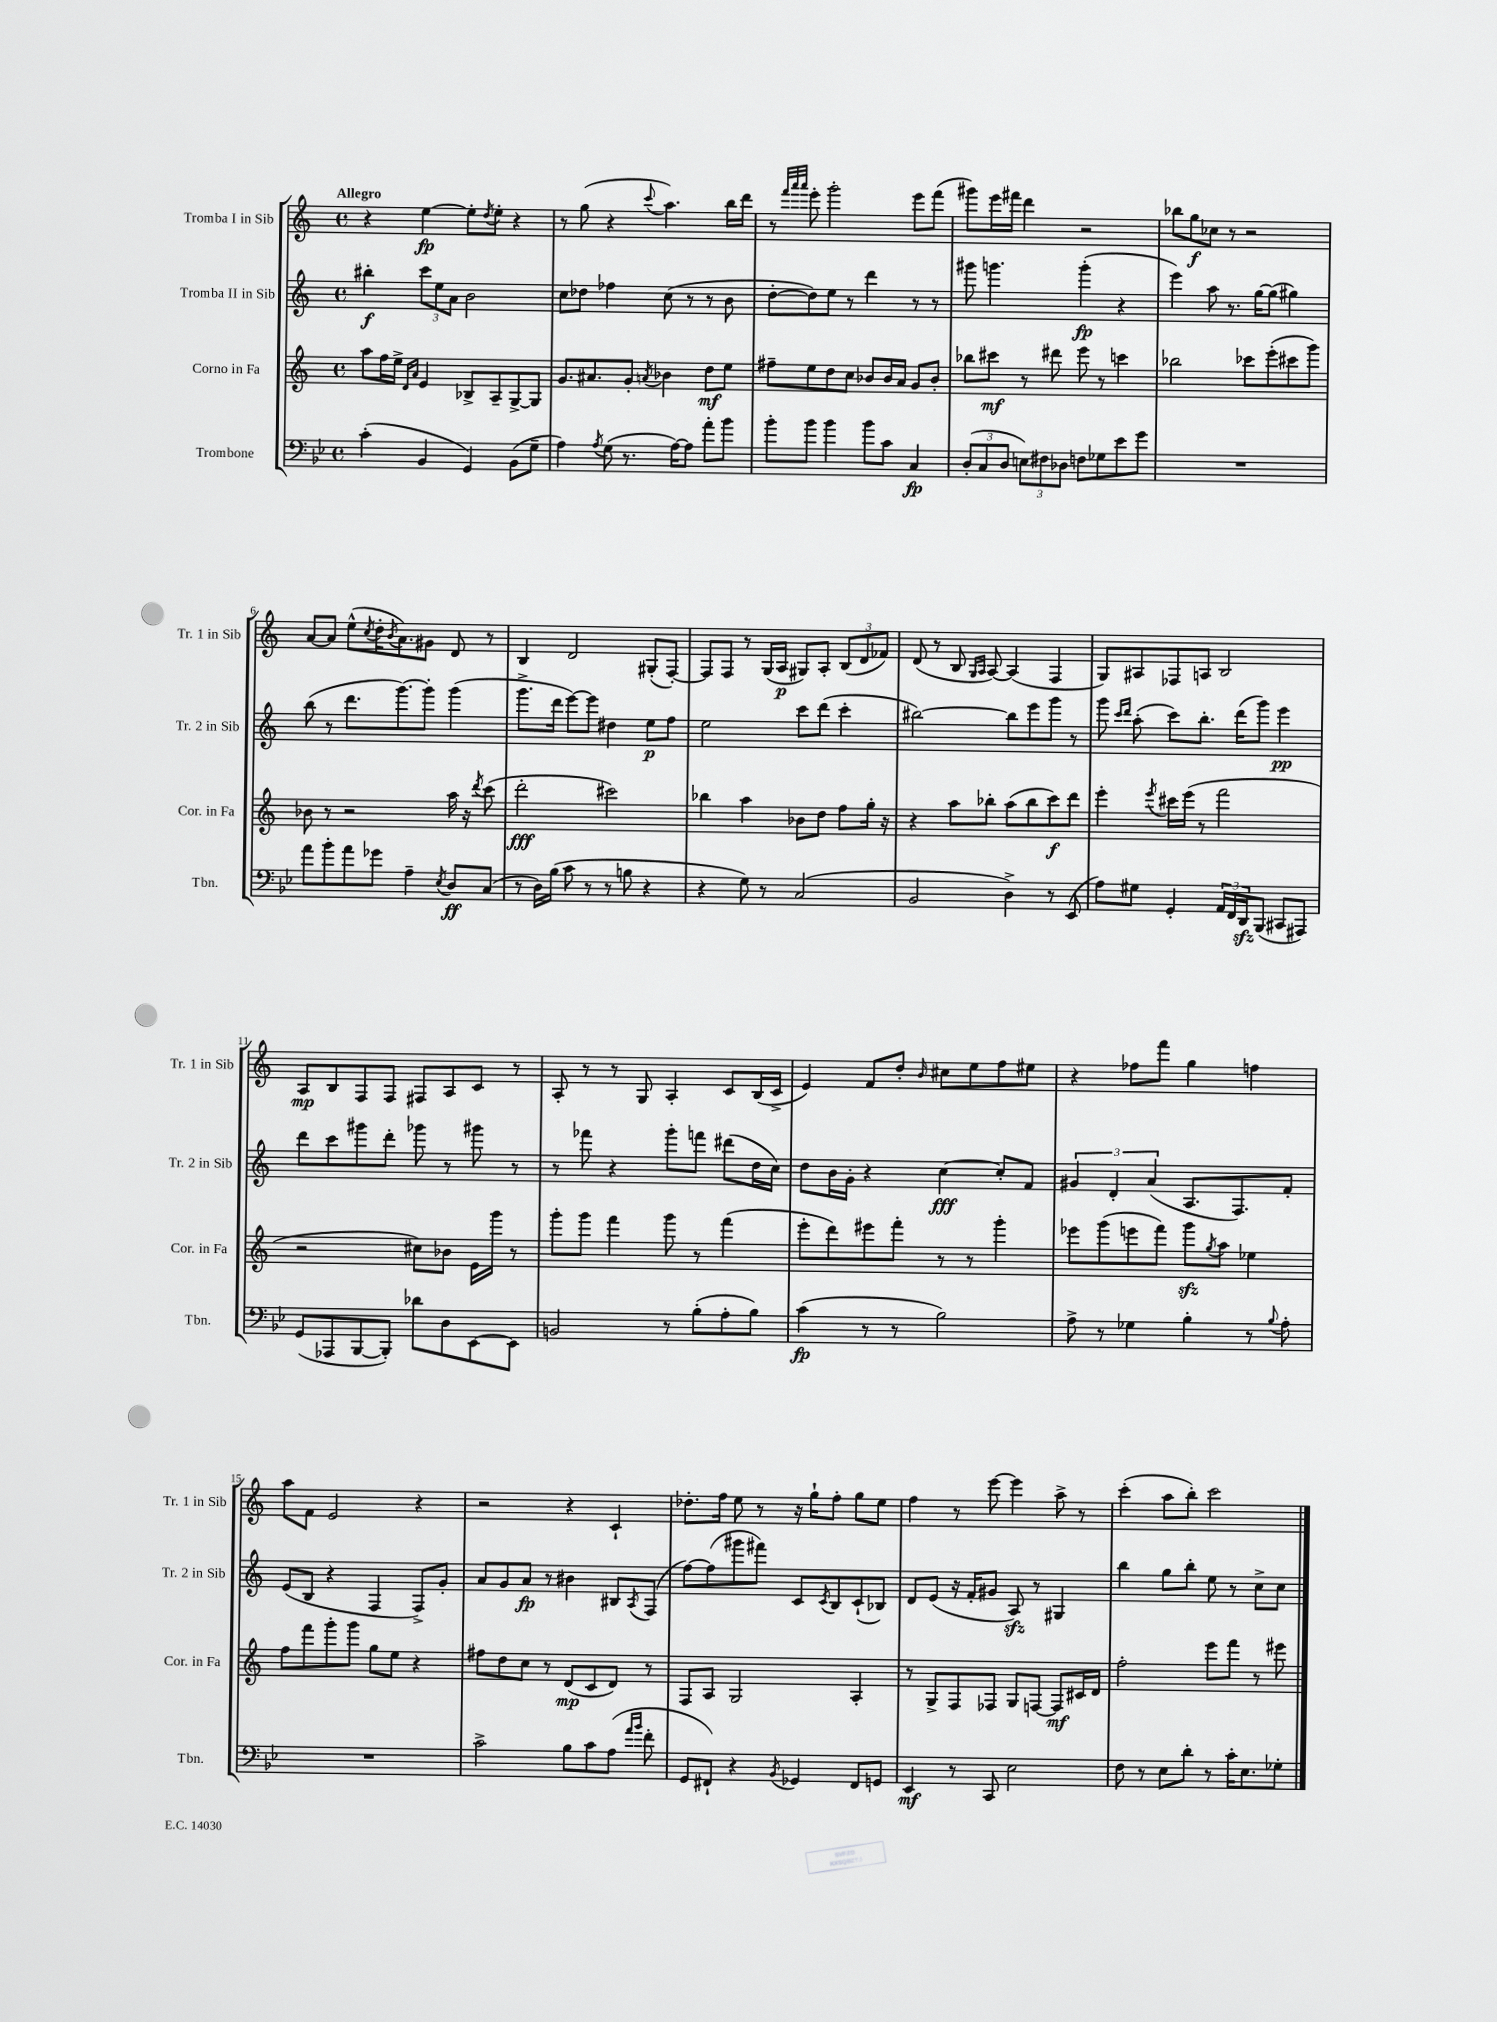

**kern	**kern	**kern	**kern
*staff4	*staff3	*staff2	*staff1
*clefF4	*clefG2	*clefG2	*clefG2
*k[b-e-]	*k[]	*k[]	*k[]
*M4/4	*M4/4	*M4/4	*M4/4
*met(c)	*met(c)	*met(c)	*met(c)
(4c'\	8aa\L	4bb#'\	4r
.	16ff\L	.	.
.	16ee^\JJ	.	.
.	16qqd/LL	.	.
.	16qqa/JJ	.	.
4BB-/	4e/	12ccc\L	[4ee\
.	.	12ee\	.
.	.	12a\J	.
4GG/)	8B-^/L	2b\	8ee'\]L
.	.	.	8qdd/
.	8A~/	.	8ee'\J
(8BB-\L	[8G^/	.	4r
8G~\J	8G/]J	.	.
=	=	=	=
4A\)	8.g/L	8cc\L	8r
.	.	8dd-\J	(8gg\
.	8.a#/	.	.
8qA/	.	.	.
(8G\	.	4ff-\	4r
8.r	8g'/J	.	.
.	8qa/	.	8qqccc/
.	4b-\	(8cc\	4.aa\)
[16A\LK)	.	.	.
8A\]J	.	8r	.
8a'\L	8dd\L	8r	.
8b-\J	8ee\J	8b\	16bb\LL
.	.	.	16ddd\JJ
=	=	=	=
8b-'\L	8ff#~\L	[8dd'\L	8r
.	.	.	32qqfff/LLL
.	.	.	32qqaaa/
.	.	.	32qqaaa/JJJ
8b-\J	8ee\	8dd\])	8eee'\
4b-\	8dd\	8ee\J	2ggg'\
.	8cc\J	8r	.
8b-\L	8b-/L	4ddd\	.
8c\J	16b-/L	.	.
.	16a/JJ	.	.
4C/	8g/L	8r	8eee\L
.	8b-'/J	8r	(8fff\J
=	=	=	=
(12D'/L	8bb-\L	8ggg#\	8ggg#\L)
12C/	.	.	.
.	8ccc#\J	4.ggg\	16eee\L
12D/J	.	.	.
.	.	.	16fff#\JJ
12E\L)	8r	.	4ddd\
12F#\	.	.	.
.	8ddd#\	.	.
12D-\J	.	.	.
8F\L	8eee\	(4ggg'\	2r
8G-\	8r	.	.
8e-\	4ccc\	4r	.
8g\J	.	.	.
=	=	=	=
1r	2bb-\	4eee\)	8bb-\L
.	.	.	8gg\
.	.	8aa\	8cc-\J
.	.	8.r	8r
.	8ccc-\L	.	2r
.	.	[16gg\LK	.
.	(8eee'\	(8gg\]J	.
.	8ccc#\	4gg#\)	.
.	8ggg\J)	.	.
=	=	=	=
8a\L	8b-\	(8bb\	[8a/L
8b-'\	8r	8r	8a/]J
8a\	2r	8.ddd\L	(8ee^^\L
.	.	.	8qcc/
8g-\J	.	.	16dd'\K
.	.	.	8qb/
.	.	[8.ggg\)	8.a\)
4A~\	.	.	.
.	.	8ggg'\]J	8g#\J
8qE-/	.	.	.
8D/L	16aa\	(4ggg\	8d/
.	16r	.	.
.	8qddd/	.	.
(8C/J	(8ccc\	.	8r
=	=	=	=
8r	2ddd'\	8.ggg^\L	4B/
16D\LL)	.	.	.
(16B-\JJ	.	16ddd\Jk	.
8c\	.	[8eee\L)	2d/
8r	.	8eee\]J	.
8r	2ccc#\)	4dd#\	.
8B\	.	.	.
4r	.	8ee\L	(8G#'/L
.	.	8ff\J	[8F'/J)
=	=	=	=
4r	4bb-\	2ee\	8F/]L
.	.	.	8F/J
8G\)	4aa\	.	8r
8r	.	.	(16G/LL
.	.	.	16A/JJ
(2C/	8b-\L	8ccc\L	8G#/L)
.	8dd\J	(8ddd\J	8A'/J
.	8ff\L	4ccc'\	(12B/L
.	.	.	12d/
.	16gg'\Jk	.	.
.	.	.	12f-/J)
.	16r	.	.
=	=	=	=
2BB-/	4r	[2bb#\)	(8d/
.	.	.	8r
.	8aa\L	.	8B/
.	.	.	16qqG/LL
.	.	.	16qqA/JJ
.	8bb-'\J	.	[8A/)
4D^\)	(8aa\L	8bb#\]L	(4A/]
.	8bb-\	8eee\	.
8r	8ccc\)	8ggg\J	4F/
(8EE-/	8ddd\J	8r	.
=	=	=	=
8A\L)	4eee'\	8ggg\	8G/L)
.	.	16qqccc/LL	.
.	.	16qqddd/JJ	.
8G#\J	.	(8aa'\	8A#/
.	8qeee/	.	.
4GG'/	16ccc#\LL	8ccc\L)	8F-/
.	(16eee\JJ	.	.
.	8r	8.bb'\J	8A/J
24AA/LL	2fff\	.	2B/
24FF/	.	.	.
.	.	(16ddd\LK	.
24DD/J	.	.	.
(8BBB-/J	.	8ggg\J)	.
8CC#/L	.	4eee\	.
8AAA#/J)	.	.	.
=	=	=	=
(8GG/L	2r	8ddd\L	8A/L
8AAA-/	.	8ccc\	8B/
[8BBB-/	.	8ggg#\	8F/
8BBB-'/]J)	.	8ddd'\J	8F/J
8d-\L	8cc#\L)	8ggg-\	8F#/L
8D\	8b-\J	8r	8A/
[8EE-\	16e\LL	8ggg#\	8c/J
.	16ggg\JJ	.	.
8EE-\]J	8r	8r	8r
=	=	=	=
2BB/	8ggg'\L	8r	8A'/
.	8ggg\J	8fff-\	8r
.	4fff\	4r	8r
.	.	.	8G/
8r	8ggg\	8ggg'\L	4A'/
(8B-'\L	8r	8fff\J	.
8A'\	(4fff\	(8ddd#\L	8c/L
8B-\J)	.	16dd\L	(16B/L
.	.	16cc\JJ)	16c^/JJ
=	=	=	=
(4c\	8eee'\L	8dd\L	4e/)
.	8ddd\)	16b\L	.
.	.	16g'\JJ	.
8r	8eee#\	4r	8f/L
8r	8fff'\J	.	8dd'/J
.	.	.	16qqb/
2B-\)	8r	[4cc\	8cc#\L
.	8r	.	8ee\
.	4ggg'\	8cc'/]L	8ff\
.	.	8f/J	8ee#\J
=	=	=	=
8A^\	8eee-\L	6g#/	4r
8r	(8ggg\	.	.
.	.	6d'/	.
4G-\	8eee\	.	8ff-\L
.	.	(6a/	.
.	8fff\J)	.	8fff\J
4B-'\	8ggg\L	8.A/L	4gg\
.	8qgg/	.	.
.	8aa\J	.	.
.	.	8.F/)	.
8r	4ee-\	.	4ff\
8qqB-/	.	.	.
8A'\	.	8f'/J	.
=	=	=	=
1r	8ff\L	(8e/L	8aa\L
.	8fff\	8B/J	8f\J
.	8ggg'\	4r	2e/
.	8ggg\J	.	.
.	8gg\L	4F/	.
.	8ee\J	.	.
.	4r	8F^/L)	4r
.	.	8g'/J	.
=	=	=	=
2c^\	8ff#\L	8a/L	2r
.	8dd\	8g/	.
.	8cc\J	8a/J	.
.	8r	8r	.
8B-\L	(8d/L	4b#\	4r
8c\	8c/	.	.
(8A\J	8d/J)	8B#/L	4c`/
16qqa/LL	.	.	.
16qqb-/JJ	.	8qA/	.
8f'\	8r	(8F/J	.
=	=	=	=
8GG/L	8F/L	[8ff\L)	8.dd-'\L
8FF#`/J)	8A/J	(8ff\]	.
.	.	.	16ff\Jk
4r	2G/	8ggg#\	8ee\
.	.	8fff#\J)	8r
8qBB-/	.	.	.
4GG-/	.	8c/L	16r
.	.	.	16gg`\LK
.	.	8qc/	.
.	.	8B/	8ff'\J
8FF#/L	4A'/	(8c`/	8gg\L
8GG/J	.	8B-/J)	8ee\J
=	=	=	=
4EE-/	8r	8d/L	4ff\
.	8G^/L	(8e/J	.
8r	8F/	16r	8r
.	.	16f'/LK	.
8CC/	8F-/J	8g#/J	[8eee\
2E-\	8G/L	8A/)	4eee\]
.	[8F/J	8r	.
.	8F/]L	4G#/	8aa^\
.	16c#/L	.	8r
.	16d/JJ	.	.
=	=	=	=
8F\	2ff'\	4bb\	(4ccc'\
8r	.	.	.
8E-\L	.	8gg\L	8aa\L
8d'\J	.	8bb'\J	8bb'\J)
8r	8eee\L	8ee\	2ccc\
16c'\LK	8fff\J	8r	.
8.E-\	.	.	.
.	8r	8cc^\L	.
8G-'\J	8eee#\	8cc\J	.
==	==	==	==
*-	*-	*-	*-
